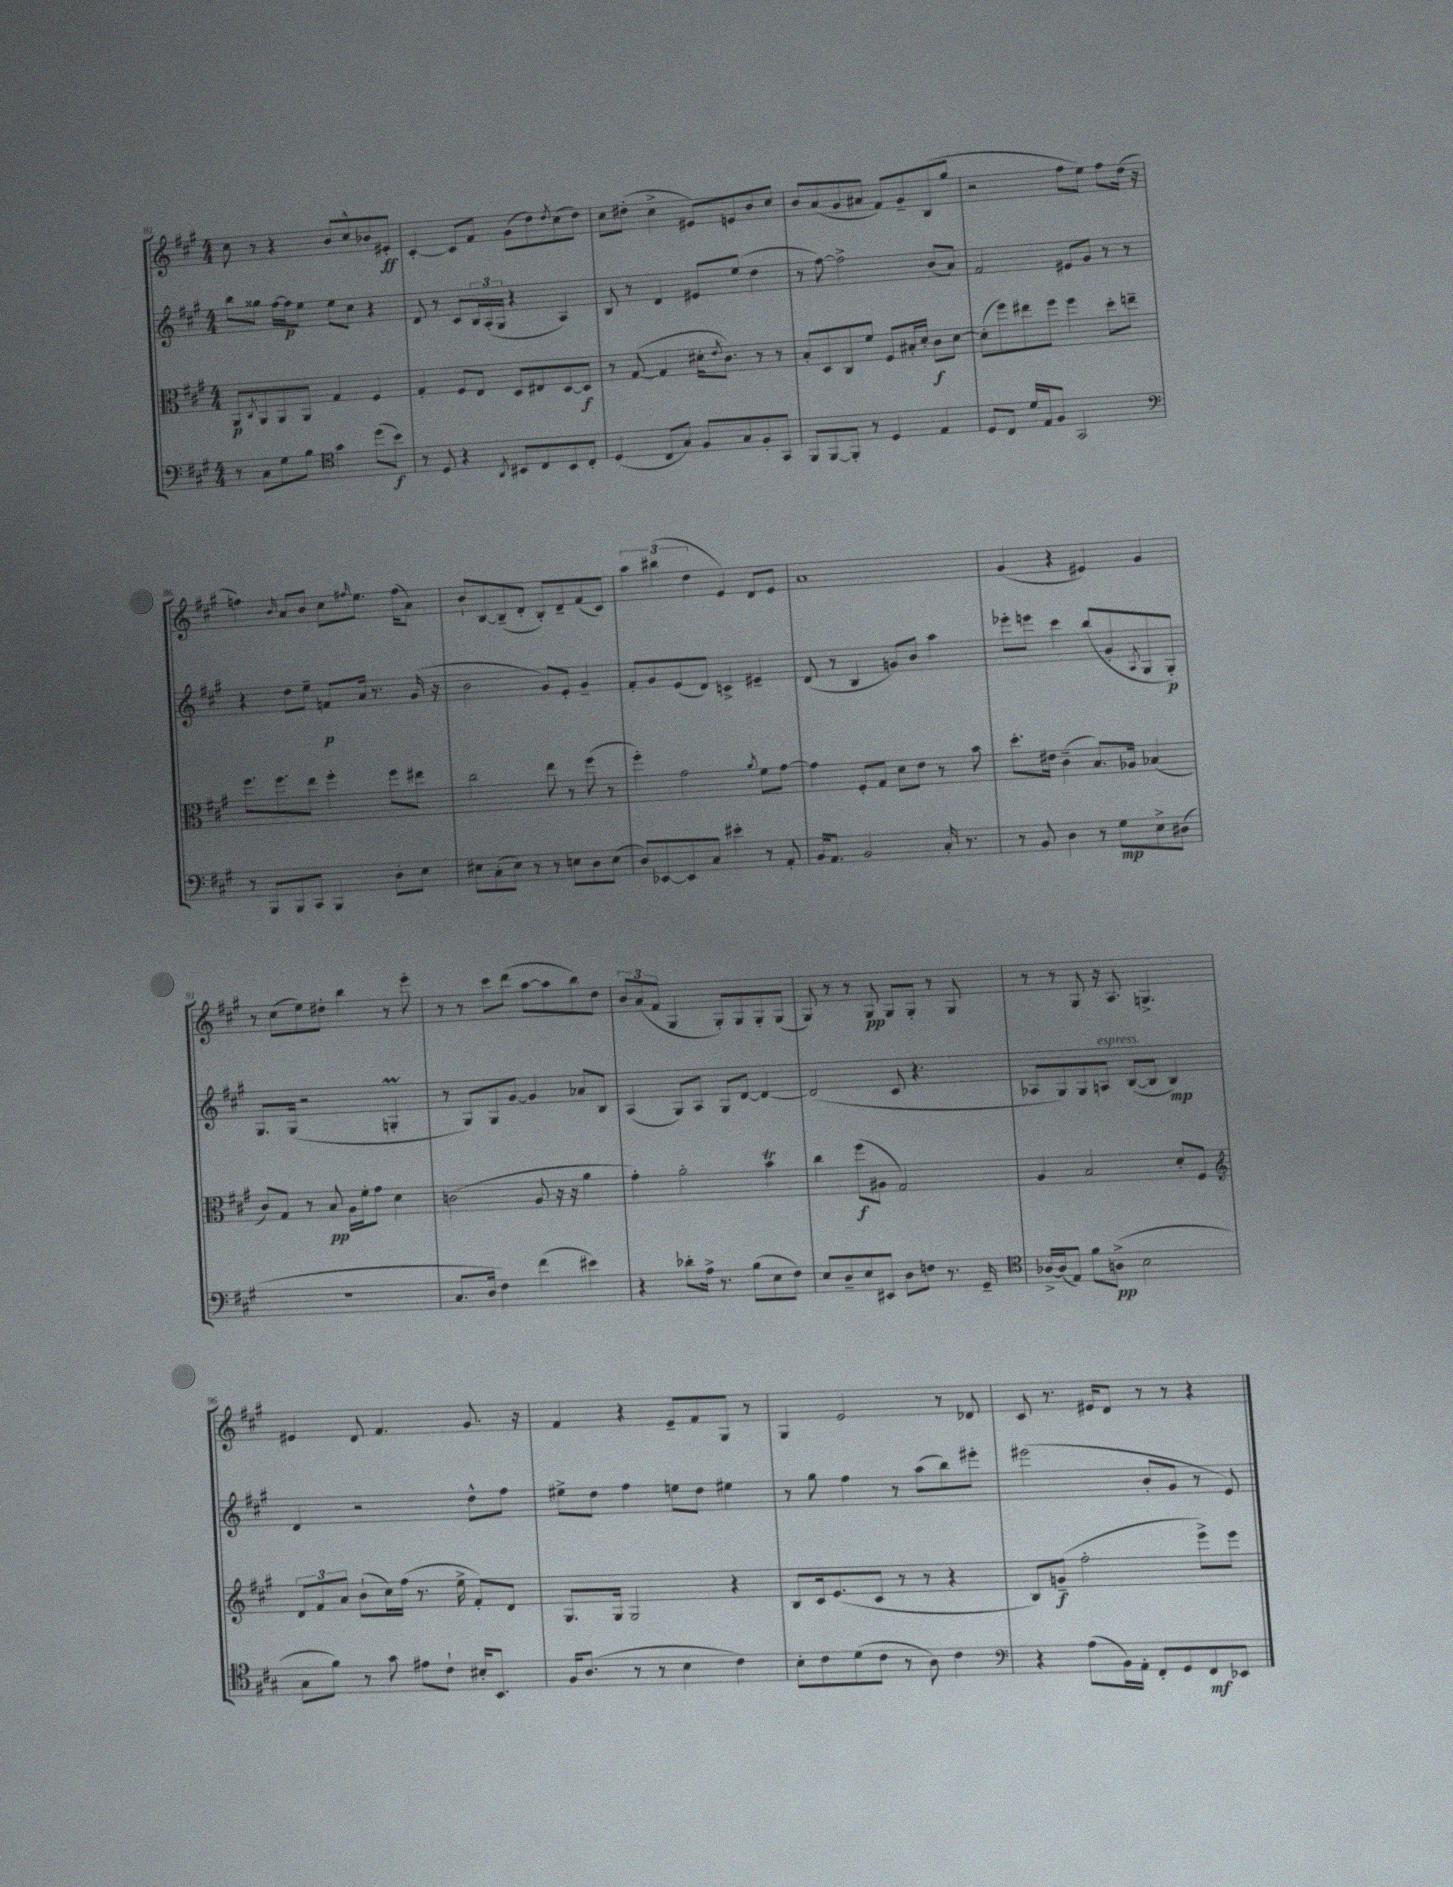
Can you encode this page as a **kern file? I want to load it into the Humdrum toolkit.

**kern	**dynam	**kern	**dynam	**kern	**dynam	**kern	**dynam
*part4	*part4	*part3	*part3	*part2	*part2	*part1	*part1
*staff4	*staff4	*staff3	*staff3	*staff2	*staff2	*staff1	*staff1
*clefF4	*	*clefC3	*	*clefG2	*	*clefG2	*
*k[f#c#g#]	*	*k[f#c#g#]	*	*k[f#c#g#]	*	*k[f#c#g#]	*
*M4/4	*	*M4/4	*	*M4/4	*	*M4/4	*
=81	=81	=81	=81	=81	=81	=81	=81
8r	.	8AA/L	p	8bb\L	.	8cc#\	.
.	.	8qC#/	.	.	.	.	.
8C#\L	.	8AA/	.	8gg##X\J	.	8r	.
8G#\	.	8AA/	.	[16ff#\LL	.	4r	.
.	.	.	.	16ff#\J]	p	.	.
8B\J	.	8AA/J	.	8ee\J	.	.	.
*clefC4	*	*	*	*	*	*	*
4g#\	.	4G#/	.	8ee\L	.	8b/L	.
.	.	.	.	8cc#\J	.	8cc#^^/	.
(8dd\L	.	4F#/	.	4r	.	8b-X/	.
8b\J)	f	.	.	.	.	8e#X'/J	ff
=82	=82	=82	=82	=82	=82	=82	=82
8r	.	4G#'/	.	8d/	.	[4c#'/	.
8D/	.	.	.	8r	.	.	.
4r	.	8F#/L	.	8c#/L	.	8c#/L]	.
.	.	8E/J	.	24B/L	.	8f#/J	.
.	.	.	.	(24A'/	.	.	.
.	.	.	.	24G#/JJ	.	.	.
8qAA/	.	.	.	.	.	.	.
8BB#X/L	.	8D/L	.	4r	.	(8g#\L	.
8C#/	.	8E#X/	.	.	.	8dd\)	.
.	.	.	.	.	.	8qdd/	.
8BB#/	.	[8D/	.	4A/)	.	(8cc#\	.
8C#'/J	.	8D/J]	f	.	.	8dd\J)	.
=83	=83	=83	=83	=83	=83	=83	=83
(4D/	.	8r	.	8B/	.	8cc#\L	.
.	.	([8G#/	.	8r	.	(8dd#X'\J	.
8C#/L	.	4G#/]	.	4d/	.	4cc#^\	.
8G#/J)	.	.	.	.	.	.	.
8F#/L	.	16d#X'\KL	.	8e#X/L	.	8e#X/L)	.
.	.	8qe/	.	.	.	.	.
.	.	8.c#\J)	.	.	.	.	.
8G#/	.	.	.	(8ee/J	.	8en/	.
8F#'/	.	8r	.	4dd\	.	8b/	.
8GG#/J	.	8r	.	.	.	8cc#/J	.
=84	=84	=84	=84	=84	=84	=84	=84
8FF#/L	.	8B'/L	.	8r	.	8b/L	.
[8FF#/	.	8D/	.	[8ff#\)	.	(8a/	.
8FF#'/J]	.	8C#/	.	2ff#^\]	.	8g#/	.
8r	.	8f#/J	.	.	.	8a#X/J	.
4D/	.	8F#/L	.	.	.	8f#/L)	.
.	.	16B#X'/L	.	.	.	8g#~/	.
.	.	16d'/JJ	.	.	.	.	.
4E/	.	8c#\L	f	(8b/L	.	(8B/	.
.	.	[8d\J	.	8a/J)	.	8gg#/J	.
=85	=85	=85	=85	=85	=85	=85	=85
8D/L	.	(8d'\L]	.	2f#/	.	2r	.
8C#/J	.	8ff#\)	.	.	.	.	.
16d/LL	.	8ee#X\	.	.	.	.	.
16E/J	.	.	.	.	.	.	.
8F#/J	.	8ff#\J	.	.	.	.	.
2GG#/	.	4ff#\	.	8e#X/L	.	8ff#\L	.
.	.	.	.	8g#/J	.	8ee\J)	.
.	.	8dd'\L	.	8r	.	8ff#\L	.
.	.	8een~\J	.	8r	.	(16dd\Jk	.
.	.	.	.	.	.	16r	.
!!LO:LB:g=z
=86	=86	=86	=86	=86	=86	=86	=86
*clefF4	*	*	*	*	*	*	*
8r	.	8.ff#\L	.	4r	.	4ffn\)	.
8BBB/L	.	.	.	.	.	.	.
.	.	8.ff#\	.	.	.	.	.
.	.	.	.	.	.	16qqb/	.
8BBB/	.	.	.	8dd\L	.	8a/L	.
8CC#/J	.	8ee\J	.	8ee~\J	.	8b/J	.
4BBB/	.	4ff#'\	.	8fn/L	p	8cc#\L	.
.	.	.	.	.	.	16qqff#X/	.
.	.	.	.	16a/Jk	.	8.ee\J	.
.	.	.	.	8.r	.	.	.
8D'\L	.	8ff#\L	.	.	.	.	.
.	.	.	.	.	.	(16ff#\KL	.
8E\J	.	8ee#X\J	.	(16g#/	.	8a\J)	.
.	.	.	.	16r	.	.	.
=87	=87	=87	=87	=87	=87	=87	=87
8E#X\L	.	2cc#\	.	2b\	.	8b`/L	.
(8C#'\	.	.	.	.	.	[8B/	.
8E#\J)	.	.	.	.	.	(8B~/]	.
8r	.	.	.	.	.	8d'/J	.
8r	.	8ee\	.	8g#/L)	.	8B'/L)	.
8En\L	.	8r	.	8e'/J	.	8d~/	.
8D\	.	(8ff#\	.	4g#~/	.	(8f#/	.
(8E\J	.	8r	.	.	.	8c#/J)	.
=88	=88	=88	=88	=88	=88	=88	=88
8D/L)	.	4ff#'\)	.	8f#'/L	.	6aa\	.
[8EE-X/	.	.	.	8g#/	.	.	.
.	.	.	.	.	.	(6bb#X\	.
8EE-/]	.	2g#\	.	(8e/	.	.	.
.	.	.	.	.	.	6dd\	.
8C#/J	.	.	.	8d/J)	.	.	.
4e#X'\	.	.	.	4cn^/	.	4e/)	.
.	.	8qa/	.	.	.	.	.
8r	.	8f#\L	.	4e#X~/	.	8d/L	.
8AA'/	.	[8g#\J	.	.	.	8e/J	.
=89	=89	=89	=89	=89	=89	=89	=89
16BB/KL	.	4g#\]	.	(8d/	.	1a	.
8.AA/J	.	.	.	.	.	.	.
.	.	.	.	8r	.	.	.
2BB/	.	8F#'/L	.	4B/	.	.	.
.	.	8G#/J	.	.	.	.	.
.	.	8d\L	.	8gn/L)	.	.	.
.	.	8e\J	.	8b/J	.	.	.
16C#'/	.	8r	.	4aa\	.	.	.
8.r	.	.	.	.	.	.	.
.	.	8b\	.	.	.	.	.
=90	=90	=90	=90	=90	=90	=90	=90
8r	.	8.dd'\L	.	8eee-X'\L	.	(4g#/	.
8BB/	.	.	.	8eeen\J	.	.	.
.	.	16e#X\Jk	.	.	.	.	.
4D\	.	(4c#~\	.	4ccc#\	.	4r	.
8r	.	8.B/L)	.	(8bb/L	.	4e#X/)	.
8G#\L	mp	.	.	8g#'/	.	.	.
.	.	16A-X/Jk	.	.	.	.	.
.	.	.	.	8qA/	.	.	.
8E^\	.	(4B-X/	.	8G#/	.	4g#/	.
(8D#X\J	.	.	.	8G#'/J)	p	.	.
!!LO:LB:g=z
=91	=91	=91	=91	=91	=91	=91	=91
1r	.	8c#/L)	.	8.G#/L	.	8r	.
.	.	8G#/J	.	.	.	(8cc#\L	.
.	.	.	.	(16G#/Jk	.	.	.
.	.	8r	.	2r	.	8ee\)	.
.	.	8B/	pp	.	.	8dd#X'\J	.
.	.	16A\LL	.	.	.	4bb\	.
.	.	16f#'\J	.	.	.	.	.
.	.	8g#\J	.	.	.	.	.
.	.	4d\	.	4GnM'/	.	8r	.
.	.	.	.	.	.	8eee'\	.
=92	=92	=92	=92	=92	=92	=92	=92
8.C#/L	.	(2cn\	.	8r	.	8r	.
.	.	.	.	8G#/L)	.	8r	.
16D/Jk	.	.	.	.	.	.	.
4F#\)	.	.	.	8G#/	.	8ccc#\L	.
.	.	.	.	[8g#/J	.	(8ddd\J	.
(4f#\	.	8A/	.	4g#/]	.	[8aa\L	.
.	.	16r	.	.	.	8aa\]	.
.	.	16r	.	.	.	.	.
4e#X\)	.	4a\	.	8a-X/L	.	8bb\)	.
.	.	.	.	8B/J	.	8dd\J	.
=93	=93	=93	=93	=93	=93	=93	=93
4r	.	4g#'\)	.	(4A/	.	12b/L	.
.	.	.	.	.	.	(12a/	.
.	.	.	.	.	.	12f#/J	.
8d-X'\L	.	2a'\	.	8G#/L)	.	4G#/	.
16A^\Jk	.	.	.	8A/J	.	.	.
8.r	.	.	.	.	.	.	.
.	.	.	.	8G#/L	.	8G#'/L)	.
(8B\L	.	.	.	[8d/J	.	8G#/	.
8E\	.	4bT\	.	4d/_	.	8G#'/	.
8F#\J)	.	.	.	.	.	(8G#/J	.
=94	=94	=94	=94	=94	=94	=94	=94
8E/L	.	4cc#\	.	(2d/]	.	8G#/)	.
8D~/	.	.	.	.	.	8r	.
8E/	.	(8ff#\L	f	.	.	8r	.
8EE#X/J	.	8A#X\J	.	.	.	8G#/	pp
8D\L	.	2G#/)	.	8c#/	.	8G#/L	.
8Fn\J	.	.	.	4.r	.	8G#'/J	.
8.r	.	.	.	.	.	8r	.
.	.	.	.	.	.	8G#/	.
16GG#~/	.	.	.	.	.	.	.
=95	=95	=95	=95	=95	=95	=95	=95
*clefC4	*	*	*	*	*	*	*
[16A-X^/LL	.	4A/	.	8A-X/L	.	8r	.
(16A-/J]	.	.	.	.	.	.	.
8E/J)	.	.	.	8G#/)	.	8r	.
8f#\L	.	2B/	.	8G#/	.	8G#/	.
!	!	!	!	!LO:TX:a:i:t=espress.	!	!	!
(8An^\J	pp	.	.	8An/J	.	16r	.
.	.	.	.	.	.	8.A/	.
2B\	.	.	.	([8B/L	.	.	.
.	.	.	.	8B/J]	.	4.Gn^/	.
.	.	8d'/L	.	4B/)	mp	.	.
.	.	8F#/J	.	.	.	.	.
!!LO:LB:g=z
=96	=96	=96	=96	=96	=96	=96	=96
*	*	*clefG2	*	*	*	*	*
8G#\L	.	12d/L	.	4d/	.	4e#X/	.
.	.	12f#/	.	.	.	.	.
8f#\J)	.	.	.	.	.	.	.
.	.	12a/J	.	.	.	.	.
8r	.	(8b`\L	.	2r	.	8d/	.
8g#\	.	16cc#\L)	.	.	.	4.f#/	.
.	.	(16ff#\JJ	.	.	.	.	.
8e#X\L	.	8.r	.	.	.	.	.
8c#`\J	.	.	.	.	.	.	.
.	.	16ee^\	.	.	.	.	.
16B#X'/KL	.	8f#'/L)	.	8dd^^\L	.	8.g#/	.
8.BB/J	.	.	.	.	.	.	.
.	.	8d/J	.	8ff#\J	.	.	.
.	.	.	.	.	.	16r	.
=97	=97	=97	=97	=97	=97	=97	=97
16F#/KL	.	8.G#/L	.	8ee#X^\L	.	4f#/	.
(8.A/J	.	.	.	.	.	.	.
.	.	.	.	8dd\J	.	.	.
.	.	16G#/Jk	.	.	.	.	.
8r	.	2G#/	.	4ff#\	.	4r	.
8r	.	.	.	.	.	.	.
4B\	.	.	.	8een\L	.	8e~/L	.
.	.	.	.	8dd\J	.	8f#/	.
4c#\)	.	4r	.	4ee#X\	.	8G#/J	.
.	.	.	.	.	.	8r	.
=98	=98	=98	=98	=98	=98	=98	=98
8B'\L	.	8B/L	.	8r	.	4G#/	.
8c#\	.	16c#/k	.	8gg#\	.	.	.
.	.	(8.e/	.	.	.	.	.
(8d\	.	.	.	4ff#\	.	2e/	.
8c#\J	.	8c#/J	.	.	.	.	.
8r	.	8r	.	8r	.	.	.
8A\)	.	8r	.	(8aa\L	.	.	.
4c#\	.	4r	.	8bb\)	.	8r	.
.	.	.	.	8eee#X'\J	.	8d-X/	.
=99	=99	=99	=99	=99	=99	=99	=99
*clefF4	*	*	*	*	*	*	*
4r	.	8B/L)	.	(2eee#X\	.	8c#/	.
.	.	(8gn~/J	f	.	.	8.r	.
(8A\L	.	2ff#'\	.	.	.	.	.
.	.	.	.	.	.	16e#X/KL	.
16BB\L)	.	.	.	.	.	8d/J	.
16AA'\JJ	.	.	.	.	.	.	.
8FF#'/L	.	.	.	8b'/L	.	8r	.
8GG#/	.	.	.	8g#/J	.	8r	.
8FF#/	mf	8eee^\L)	.	8r	.	4r	.
8EE-X/J	.	8eee\J	.	8e/)	.	.	.
==	==	==	==	==	==	==	==
*-	*-	*-	*-	*-	*-	*-	*-
